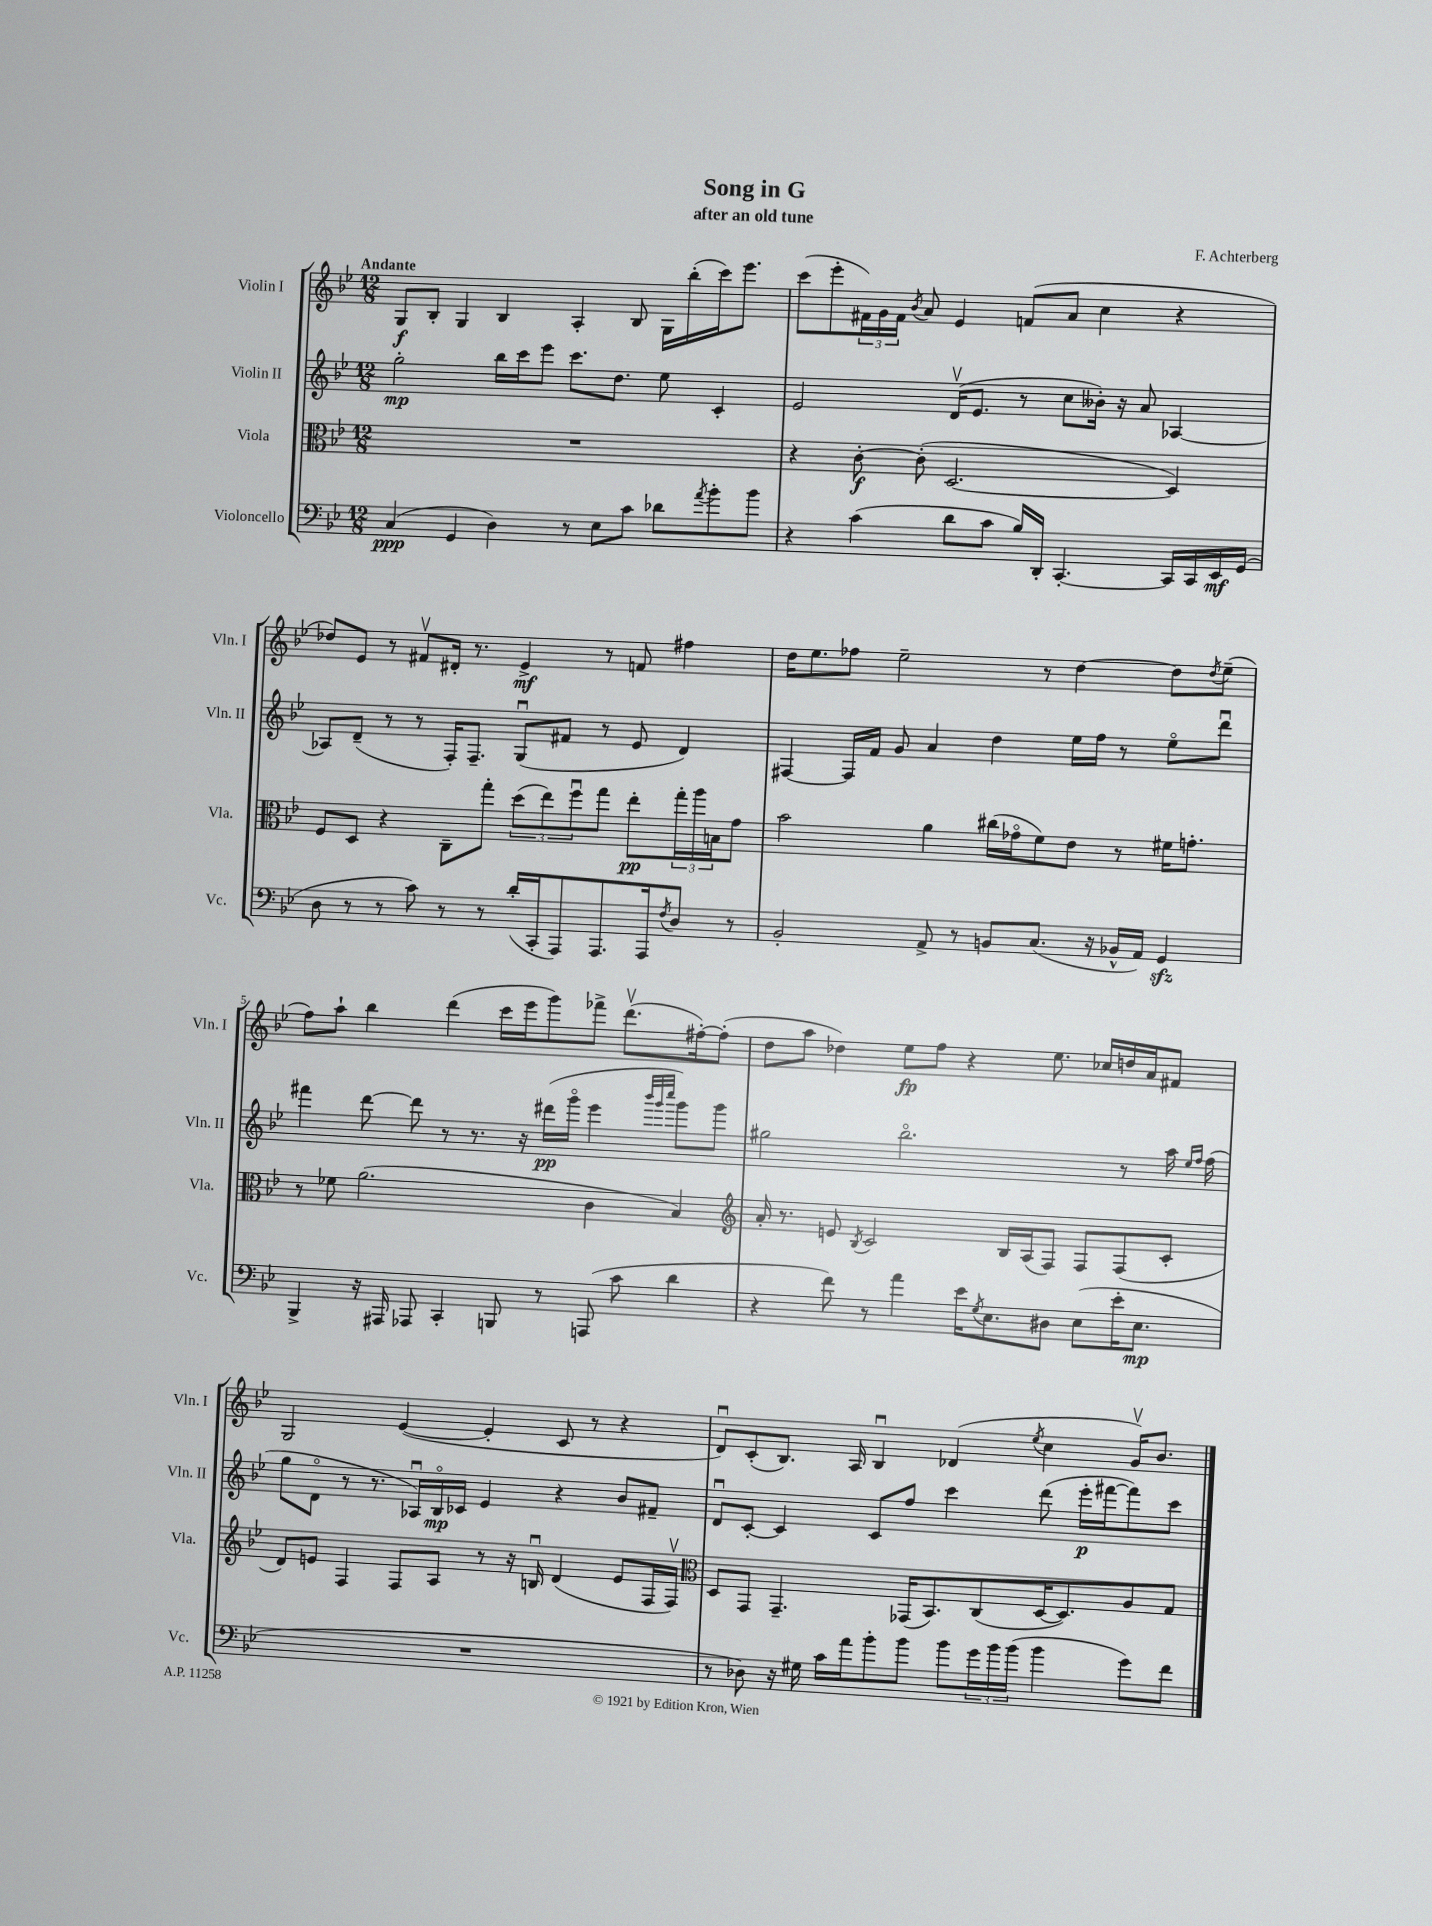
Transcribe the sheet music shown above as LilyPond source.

\header { title = "Song in G" composer = "F. Achterberg" subtitle = "after an old tune" }
<<
\new StaffGroup <<
\new Staff = "s0" \with { instrumentName = "Violin I" shortInstrumentName = "Vln. I" } {
    \clef treble \key bes \major \numericTimeSignature \time 12/8 \tempo "Andante"
    g8\f bes8-. g4 bes4 a4-. bes8 g16 bes''16-.( c'''16) ees'''8. |
    c'''8( ees'''8-. \tuplet 3/2 { fis'16) g'16 fis'16 } \acciaccatura { bes'8 } a'8 ees'4 f'8( a'8 c''4 r4 |
    des''8) ees'8 r8 fis'8\upbow dis'16-. r8. ees'4->\mf r8 f'8 fis''4 |
    d''16 ees''8. fes''8 ees''2-- r8 d''4~ d''8 \acciaccatura { d''8 } ees''8--( |
    f''8) a''8-! bes''4 d'''4( c'''16 ees'''16 g'''8) fes'''8-> d'''8.\upbow( fis''16~-.) fis''8-.( |
    d''8 a''8 des''4) ees''8\fp f''8 r4 ees''8. ces''16 d''16 a'16 fis'8 |
    g2 ees'4~( ees'4-. c'8 r8 r4 |
    d'8\downbow) c'8-.( bes8.) a16 bes4\downbow des'4( \acciaccatura { ees''8 } c''4 g'16\upbow) bes'8. \bar "|." |
}
\new Staff = "s1" \with { instrumentName = "Violin II" shortInstrumentName = "Vln. II" } {
    \clef treble \key bes \major \numericTimeSignature \time 12/8
    g''2-.\mp bes''16 c'''16 ees'''8 c'''8. d''8. ees''8 c'4-. |
    ees'2 d'16\upbow( ees'8. r8 c''8 beses'16-.) r16 a'8 aes4~ |
    aes8 d'8--( r8 r8 f16-.) f8.-- g8\downbow( fis'8 r8 ees'8 d'4) |
    fis4~ fis16 f'16 g'8 a'4 d''4 ees''16 f''16 r8 ees''8\flageolet d'''8\downbow |
    fis'''4 d'''8~ d'''8 r8 r8. r16 dis'''16\pp( g'''16\flageolet ees'''4 \grace { bes'''32 g'''32 c''''32 } g'''8) g'''8 |
    gis''2 bes''2.\flageolet r8 a''16 \grace { ees''16 f''16 } f''16( |
    g''8 d'8\flageolet r8 r8. aes16\downbow) bes16\flageolet\mp ces'16 ees'4 r4 bes'8 fis'8-- |
    d'8\downbow c'8~-. c'4 c'8 f''8 c'''4 d'''8( ees'''16-.\p fis'''16~ fis'''8) c'''8 \bar "|." |
}
\new Staff = "s2" \with { instrumentName = "Viola" shortInstrumentName = "Vla." } {
    \clef alto \key bes \major \numericTimeSignature \time 12/8
    R1. |
    r4 c'8~-.\f c'8-.( d2.~ d4) |
    f8 d8 r4 c8-- g''8-. \tuplet 3/2 { d''8( ees''8) f''8\downbow } g''8 ees''8-.\pp \tuplet 3/2 { g''16-. a''16 b16 } g'8 |
    bes'2 a'4 cis''16( ges'16\flageolet f'8) ees'8 r8 fis'16 g'8.-. |
    r8 fes'8 a'2.( c'4 bes4) |
    \clef treble a'16-. r8. e'8 \acciaccatura { bes8 } c'2 bes16 a16( f8) f8 f8( c'8-. |
    d'8) e'8 f4 f8 a8 r8 r16 b16\downbow d'4( e'8 f16 f16\upbow) |
    \clef alto d8 g,8 g,4.-- ges,16( bes,8.) c8( d16~ d8.) a8 g8 \bar "|." |
}
\new Staff = "s3" \with { instrumentName = "Violoncello" shortInstrumentName = "Vc." } {
    \clef bass \key bes \major \numericTimeSignature \time 12/8
    c4\ppp( g,4 d4) r8 ees8 c'8 des'8 \acciaccatura { a'8 } bes'8-. bes'8 |
    r4 c'4( d'8 c'8 bes16) d,16-. c,4.~-. c,16 c,16 ees,16\mf g,16( |
    d8 r8 r8 c'8) r8 r8 d'16-.( c,16-. a,,8) a,,8. a,,16 \acciaccatura { f8 } d8 r8 |
    bes,2-. a,8-> r8 b,8 c8.( r16 bes,16-^ a,16) g,4\sfz |
    bes,,4-> r16 ais,,16 aes,,8 c,4-. b,,8 r8 a,,8( c'8 d'4 |
    r4 f'8) r8 a'4 ees'16 \acciaccatura { g8 } ees8. dis8 ees8( ees'16-. ees8.\mp |
    R1. |
    r8 des8) r16 gis16 c'16 a'16 bes'8-. bes'8 bes'8 \tuplet 3/2 { g'16 bes'16 bes'16( } bes'4 g'8) f'8 \bar "|." |
}
>>
>>
\layout { \context { \Score \override BarNumber.break-visibility = ##(#f #t #t) barNumberVisibility = #(every-nth-bar-number-visible 5) } }
